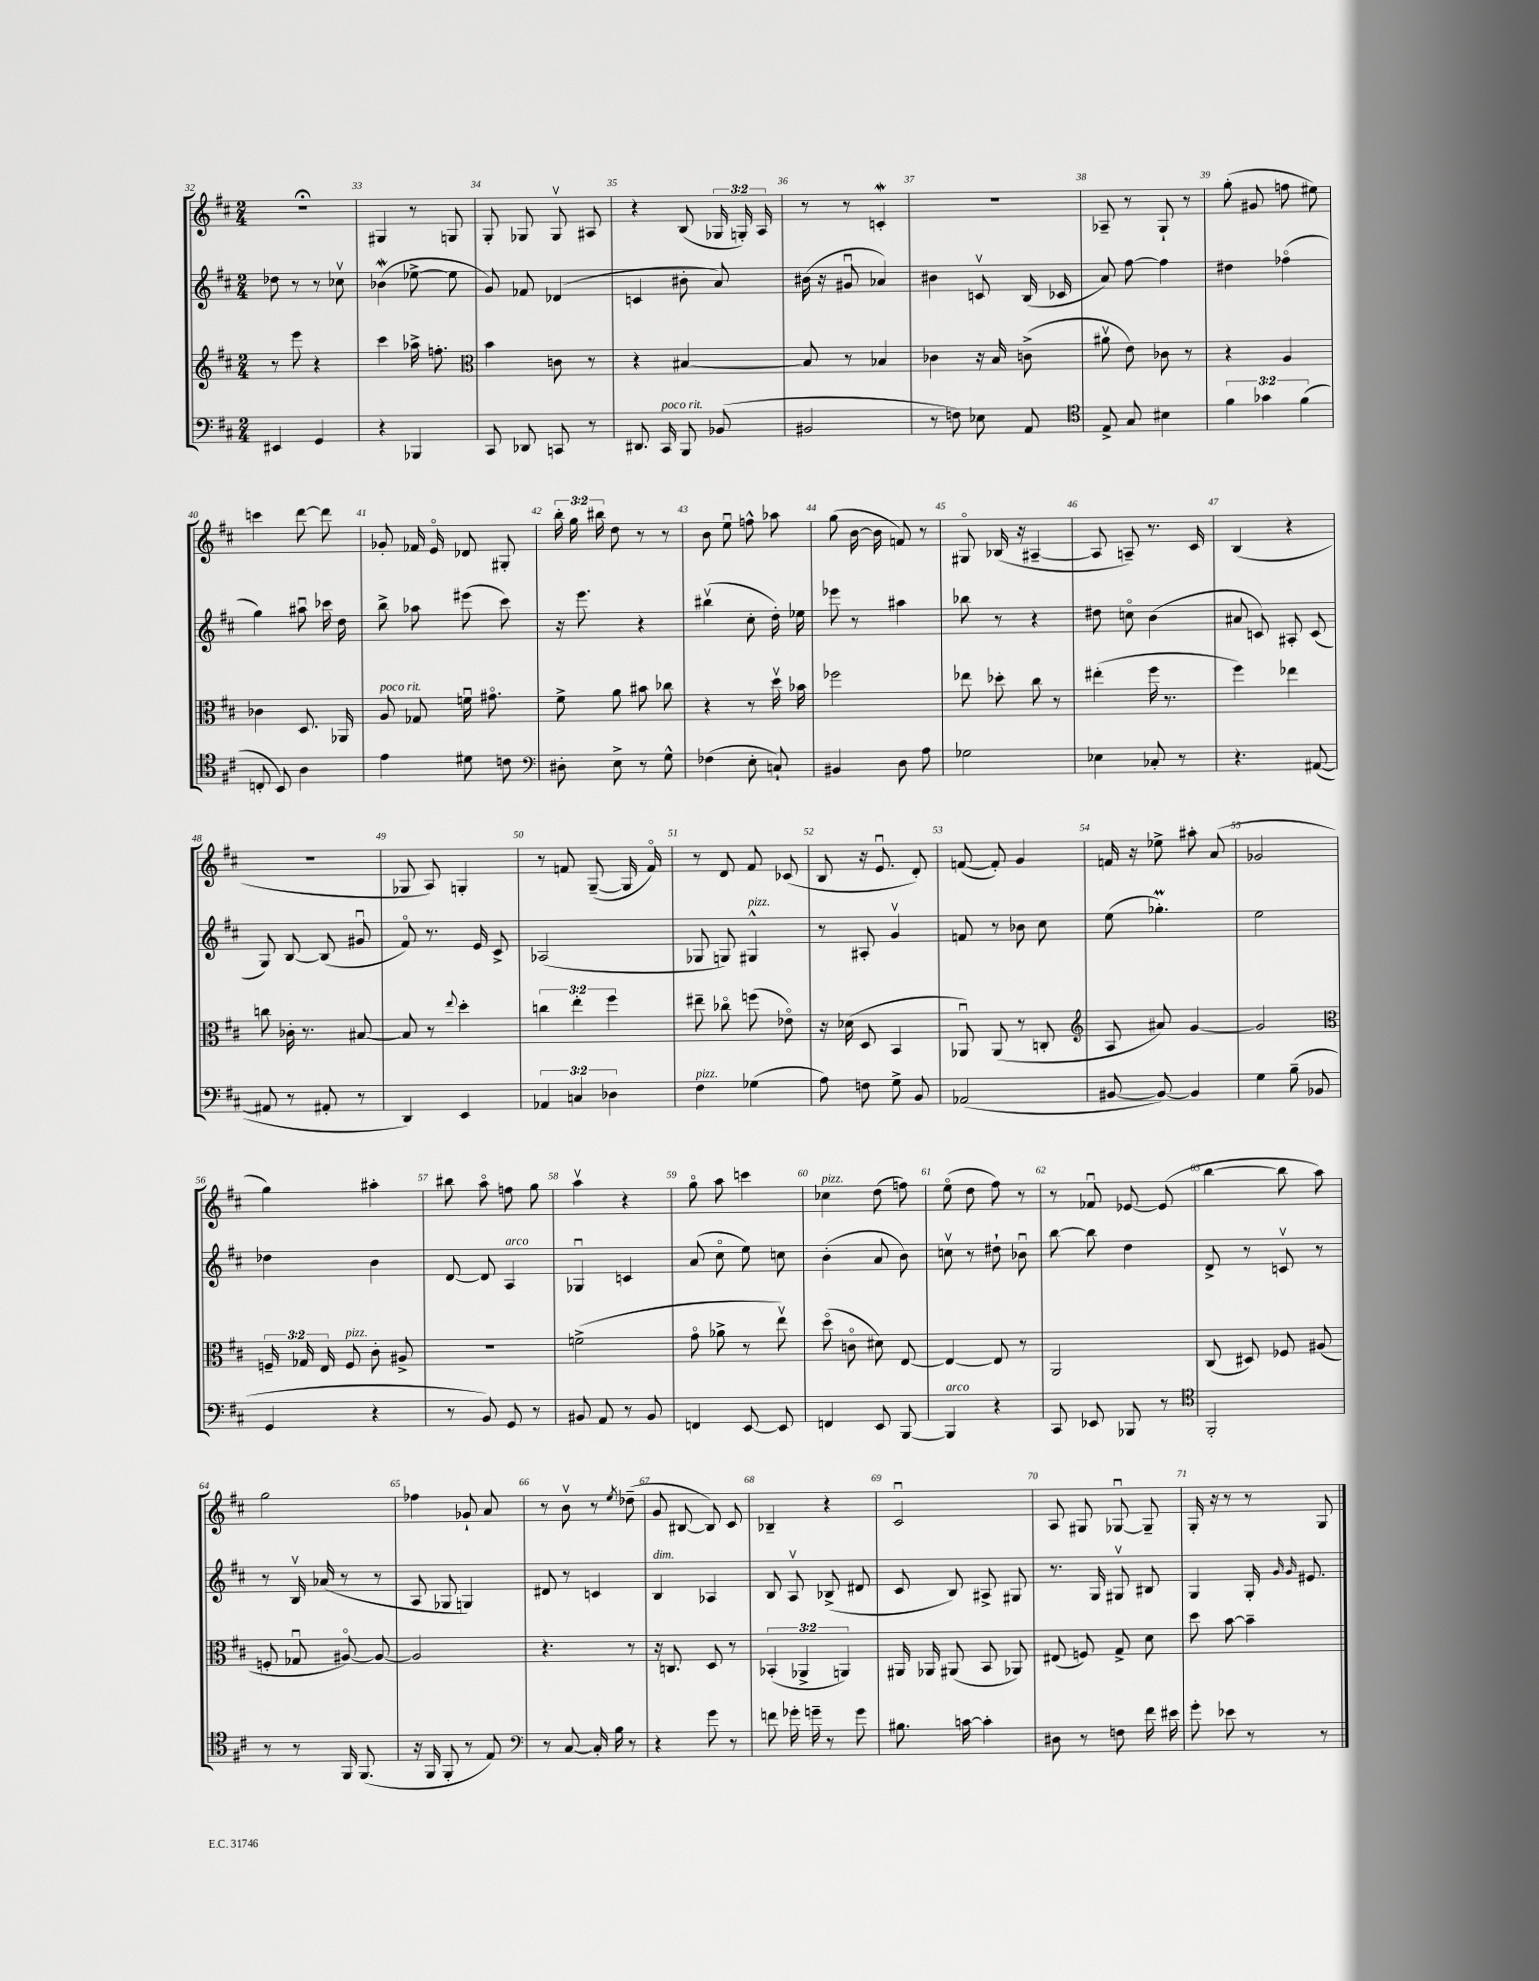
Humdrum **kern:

**kern	**kern	**kern	**kern
*staff4	*staff3	*staff2	*staff1
*clefF4	*clefG2	*clefG2	*clefG2
*k[f#c#]	*k[f#c#]	*k[f#c#]	*k[f#c#]
*M2/4	*M2/4	*M2/4	*M2/4
4EE#	8r	8dd-	2r;
.	8eee	8r	.
4GG	4r	8r	.
.	.	8cc-v	.
=	=	=	=
4r	4ccc#	(4b-	4G#
4BBB-	16aa-^	[8ee-^	8r
.	8.ff'	.	.
.	.	8ee-]	8G
=	=	=	=
*	*clefC3	*	*
8CC#	4b	8g)	8G'
8DD-	.	8f-	8G-
8CC	8c	(4d-	8G-v
8r	8r	.	8A#
=	=	=	=
8.DD#	4r	4c	4r
16CC#	.	.	.
8BBB	[4B#	8b#'	(8B
(8BB-	.	8a)	24G-
.	.	.	24G')
.	.	.	24A
=	=	=	=
2BB#	8B#]	(16b#	8r
.	.	16r	.
.	8r	8g#u	8r
.	4B-	4a-)	4c'
=	=	=	=
8r	4c-	4b#	2r
8F)	.	.	.
8E-	16r	8cv	.
.	16B	.	.
8AA	(8c^	(16B	.
.	.	16c-	.
=	=	=	=
*clefC4	*	*	*
8E^	8a#v	8a)	8A-~
8G	8e)	[8ff#	8r
4B#	8c-	4ff#]	8G`
.	8r	.	8r
=	=	=	=
6f#	4r	4dd#	(8gg'
.	.	.	8g#
6g-	.	.	.
.	4A	(4ff-o	8ff
(6f#	.	.	.
.	.	.	8ee#)
=	=	=	=
8C'	4c-	4gg)	4ccc
8BB)	.	.	.
4A	8.D	8aa#u	[8ddd
.	.	16ccc-	8ddd]
.	16AA-	16dd	.
=	=	=	=
4e	8A	8bb^	8g-'
.	8G-	8aa-	16f-
.	.	.	16eo
8d#	16fu	(8eee#	8d-
.	8.g#o	.	.
8c	.	8ccc#)	8G#'
=	=	=	=
*clefF4	*	*	*
8D#'	8f#^	16r	24bb'
.	.	.	24gg
.	.	8.eee	.
.	.	.	24bb#
8E^	8a	.	8dd
8r	8b#	4r	8r
8G^^	8cc-	.	8r
=	=	=	=
(4F-	4r	(4bb#v	8b
.	.	.	8eeu
8E'	8r	8cc#'	8ff^^
8C`)	16ddv	16dd')	8aa-
.	16b-	16ee-	.
=	=	=	=
4BB#	2ff-	8eee-	(8gg
.	.	8r	[16b
.	.	.	16b]
8D	.	4aa#	8f)
8A	.	.	8r
=	=	=	=
2G-	8ee-	8bb-	8G#o
.	8dd-'	8r	(16B-
.	.	.	16r
.	8cc#	4r	[4A#~
.	8r	.	.
=	=	=	=
4E-	(4ee#'	8dd#	8A#]
.	.	8cco	8A~)
8C-'	16ff#	(4b	8.r
.	8.r	.	.
8r	.	.	.
.	.	.	16c#
=	=	=	=
4.r	4ff#)	8a#	(4B
.	.	8c)	.
.	4ee-	8A#'	4r
([8AA#	.	(8c	.
=	=	=	=
8AA#]	8cc	8G)	2r
8r	16c-'	[8B	.
.	8.r	.	.
8AA#'	.	(8B]	.
8r	[8B#	8g#u	.
=	=	=	=
4DD)	8B#]	8f#o)	8G-
.	8r	8.r	8A)
.	8qqee	.	.
4EE	4dd'	.	4G'
.	.	16e	.
.	.	8c#^	.
=	=	=	=
6AA-	6cc	(2A-	8r
.	.	.	8f
6C	6ee'	.	.
.	.	.	([8G~
6D-	6ff#	.	.
.	.	.	16G]
.	.	.	16fo)
=	=	=	=
4F#	8ee#~	8G-	8r
.	8cc-o	8G)	8d
(4G-	(8ff	4G#^^	8f#
.	8e-o)	.	(8c-
=	=	=	=
8A)	16r	8r	8B
.	(16d-	.	.
8F	8D	8A#'	16r
.	.	.	8.eu
8G^	4BB	4gv	.
8BB	.	.	8d')
=	=	=	=
(2AA-	8AA-u)	8f	([8f
.	(8AA-	8r	8f'])
.	8r	8b-	4g
.	8C'	8cc#	.
=	=	=	=
*	*clefG2	*	*
[8BB#	8A	(8ee	16f
.	.	.	16r
8BB#_)	8a#)	4.gg-')	8ee-^
4BB#]	[4g	.	8aa#'
.	.	.	(8a
=	=	=	=
4G	2g]	2ee	2g-
(8B~	.	.	.
8BB-	.	.	.
=	=	=	=
*	*clefC3	*	*
4GG	24F~	4dd-	4gg)
.	24G-	.	.
.	24E	.	.
.	8F	.	.
4r	8c#'	4b	4aa#'
.	8A#^	.	.
=	=	=	=
8r	2r	[8d	8bb#
8BB)	.	8d]	8aao
8GG	.	4A	8ff
8r	.	.	8gg
=	=	=	=
8BB#	(2f^	4G-u	4aav
8AA	.	.	.
8r	.	4c	4r
8BB#	.	.	.
=	=	=	=
4FF	8go	(8a	8ggo
.	8a-^	8cc#o	8aa
[8EE	8r	8ee)	4ccc
8EE]	8eev)	8cc	.
=	=	=	=
4FF	(8ddo	(4b'	4cc-
.	8co	.	.
8EE	8d#)	8a	(8dd
[8BBB	[8E	8b)	8ff)
=	=	=	=
4BBB]	4E_	8ccv	(8eeo
.	.	8r	8dd
4r	8E]	8dd#`	8ff#)
.	8r	8b-u	8r
=	=	=	=
8CC#	2AA	[8bb	8r
8EE-	.	8bb]	8f-u
8BBB-	.	4dd	[8e-
8r	.	.	(8e-]
=	=	=	=
*clefC4	*	*	*
2FF#'	(8C#	8d^	[4bb
.	8D#)	8r	.
.	8F-	8cv	8bb]
.	(8A#	8r	8aa)
=	=	=	=
8r	8F'	8r	2gg
8r	8G-u	16Bv	.
.	.	(16a-	.
16FF#	[8A#o)	8r	.
(8.FF#	.	.	.
.	8A#_	8r	.
=	=	=	=
16r	2A#]	8A	4ff-
16FF#	.	.	.
8FF#'	.	8G-	.
8r	.	4G)	8g-`
8E)	.	.	8a
=	=	=	=
*clefF4	*	*	*
8r	4.r	8d#	8r
[8C#	.	8r	8bv
16C#']	.	4c	8r
16B	.	.	.
.	.	.	8qee
8r	8r	.	(8dd-~
=	=	=	=
4r	16r	4B	8g
.	8.C	.	.
.	.	.	[8B#
8g	8D	4A-	8B#])
8r	8r	.	8c#
=	=	=	=
8f	(6BB-'	8B	4B-~
16g-'	.	8Av	.
.	6AA-^	.	.
16g~	.	.	.
8r	.	(8B-^	4r
.	6AA)	.	.
8g	.	8d#	.
=	=	=	=
8.B#	16AA#	8c#	2c#u
.	16AA-	.	.
.	(8AA#	8B)	.
[16c	.	.	.
4c']	8BB	8A#^	.
.	8AA-)	8G#	.
=	=	=	=
8D#	(8E#	8.r	8A
8r	8F)	.	8G#
.	.	16G	.
8F	8G^	8G#v	[8G-u
16f#	8d	8B#	8G-~]
16e#	.	.	.
=	=	=	=
8g'	8dd	4G	16G'
.	.	.	16r
8e-	[8b	.	8r
8r	4b~]	16G'	8r
.	.	16qqg	.
.	.	16qqg	.
.	.	8.e#	.
8r	.	.	8G
==	==	==	==
*-	*-	*-	*-
